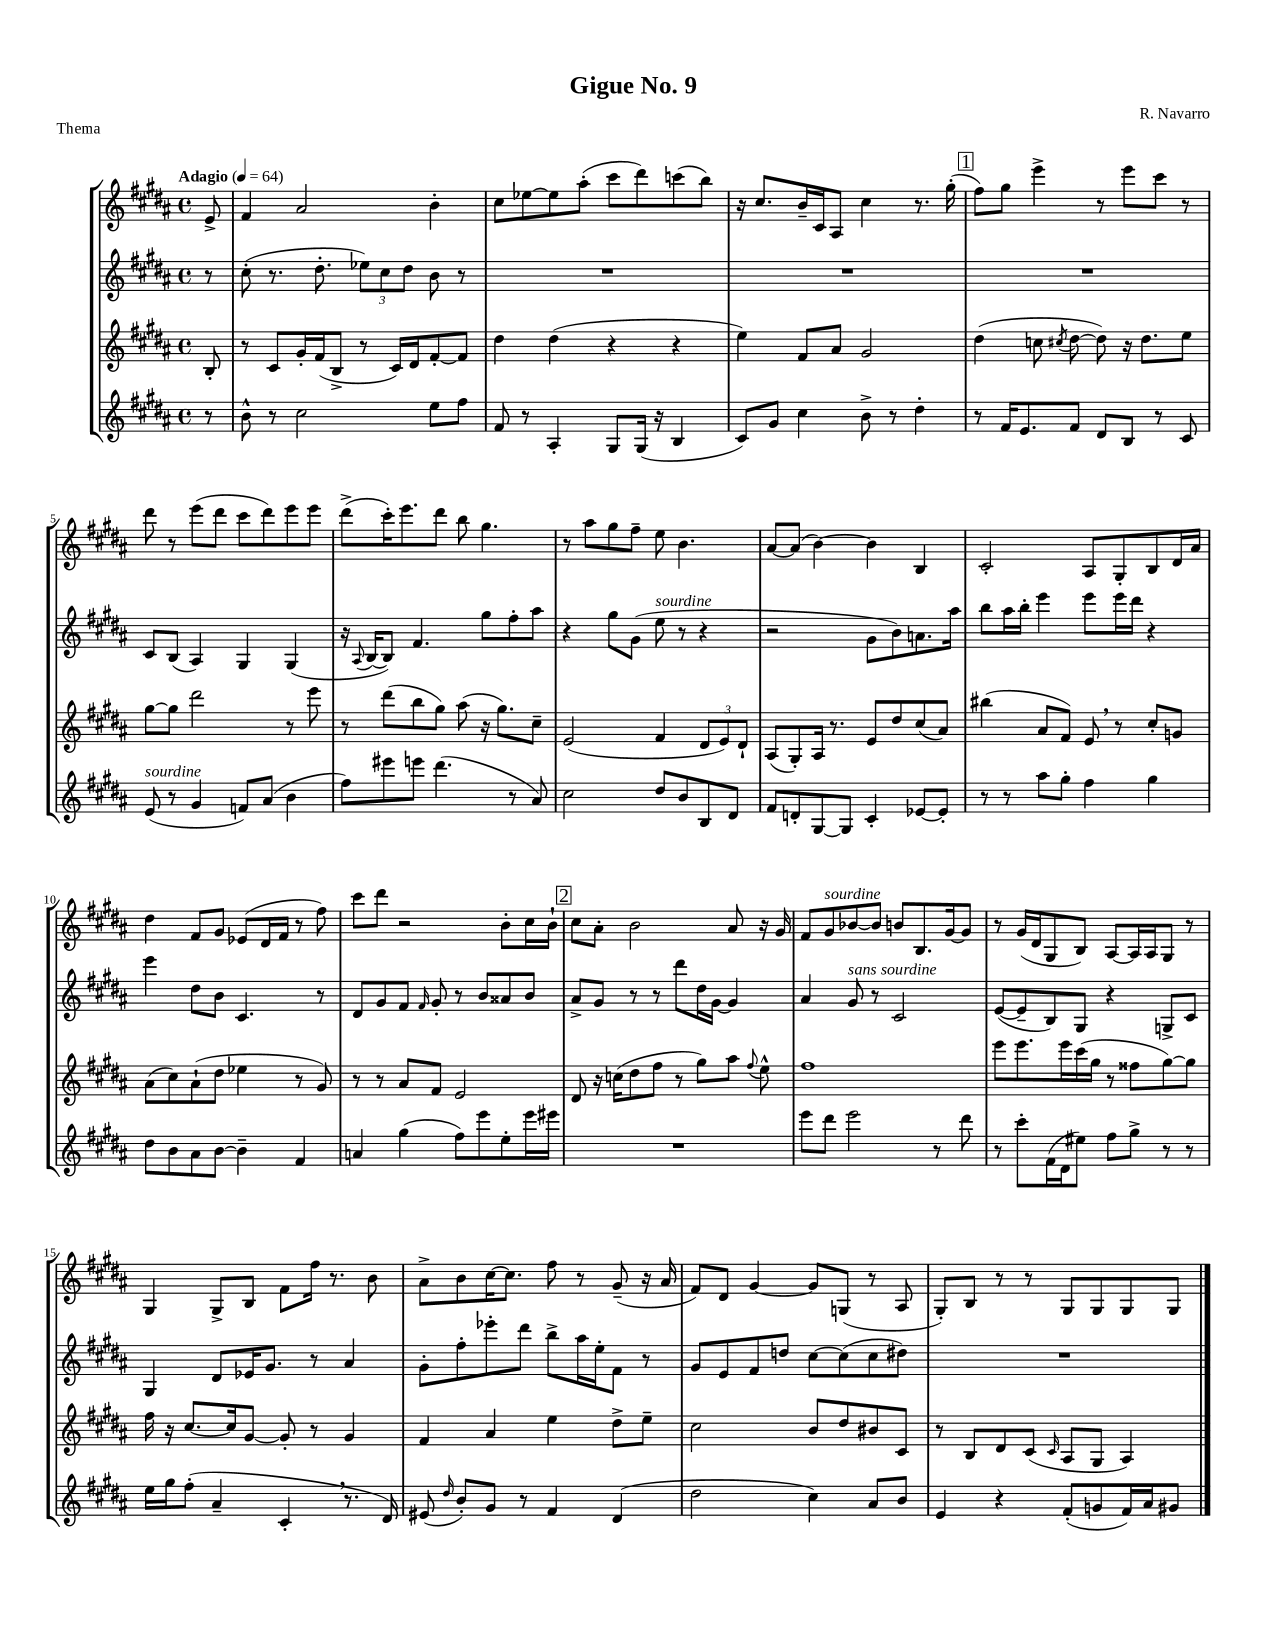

**kern	**kern	**kern	**kern
*part4	*part3	*part2	*part1
*staff4	*staff3	*staff2	*staff1
*clefG2	*clefG2	*clefG2	*clefG2
*k[f#c#g#d#a#]	*k[f#c#g#d#a#]	*k[f#c#g#d#a#]	*k[f#c#g#d#a#]
*M4/4	*M4/4	*M4/4	*M4/4
*met(c)	*met(c)	*met(c)	*met(c)
*MM64	*MM64	*MM64	*MM64
=	=	=	=
!	!	!	!LO:TX:a:B:t=Adagio
8r	8B'/	8r	8e^/
=1	=1	=1	=1
8b^^\	8r	(8cc#'\	4f#/
8r	8c#/L	8.r	.
2cc#\	16g#'/L	.	2a#/
.	(16f#/J	8.dd#'\	.
.	8B^/J	.	.
.	8r	12ee-X\L)	.
.	.	12cc#\	.
.	16c#/LL)	.	.
.	.	12dd#\J	.
.	16d#/J	.	.
8ee\L	[8f#'/	8b\	4b'\
8ff#\J	8f#/J]	8r	.
=2	=2	=2	=2
8f#/	4dd#\	1r	8cc#\L
8r	.	.	[8ee-X\
4A#'/	(4dd#\	.	8ee-\]
.	.	.	(8aa#'\J
8G#/L	4r	.	8ccc#\L
(16G#/Jk	.	.	8ddd#\)
16r	.	.	.
4B/	4r	.	(8cccn\
.	.	.	8bb\J)
=3	=3	=3	=3
8c#/L)	4ee\)	1r	16r
.	.	.	8.cc#/L
8g#/J	.	.	.
4cc#\	8f#/L	.	16b~/L
.	.	.	16c#/J
.	8a#/J	.	8A#/J
8b^\	2g#/	.	4cc#\
8r	.	.	.
4dd#'\	.	.	8.r
.	.	.	(16gg#'\
!!LO:REH:place=s1:t=1
=4	=4	=4	=4
8r	(4dd#\	1r	8ff#\L)
16f#/KL	.	.	8gg#\J
8.e/	.	.	.
.	8ccn\	.	4eee^\
.	8qcc#X/	.	.
8f#/J	[8dd#\	.	.
8d#/L	8dd#\])	.	8r
8B/J	16r	.	8eee\L
.	8.dd#\L	.	.
8r	.	.	8ccc#\J
8c#/	8ee\J	.	8r
!!LO:LB:g=z
=5	=5	=5	=5
!LO:TX:a:i:t=sourdine	!	!	!
(8e/	[8gg#\L	8c#/L	8ddd#\
8r	8gg#\J]	(8B/J	8r
4g#/	2ddd#\	4A#/)	(8eee\L
.	.	.	8ddd#\J
8fn/L)	.	4G#/	8ccc#\L
(8a#/J	.	.	8ddd#\)
4b\	8r	(4G#/	8eee\
.	8eee\	.	8eee\J
=6	=6	=6	=6
8ff#\L)	8r	16r	(8ddd#^\L
.	.	8qqA#/	.
.	.	[16B/KL	.
8eee#X\	(8ddd#\L	8B/J])	16ccc#'\K)
.	.	.	8.eee\
8eeen\J	8bb\	4.f#/	.
(4.ddd#\	8gg#\J)	.	8ddd#\J
.	(8aa#\	.	8bb\
.	16r	8gg#\L	4.gg#\
.	8.gg#\L)	.	.
8r	.	8ff#'\	.
8a#/)	8cc#~\J	8aa#\J	.
=7	=7	=7	=7
2cc#\	(2e/	4r	8r
.	.	.	8aa#\L
.	.	8gg#\L	8gg#\
.	.	(8g#\J	8ff#~\J
!	!	!LO:TX:a:i:t=sourdine	!
8dd#/L	4f#/	8ee\	8ee\
8b/	.	8r	4.b\
8B/	12d#/L	4r	.
.	12e/)	.	.
8d#/J	.	.	.
.	12d#`/J	.	.
=8	=8	=8	=8
8f#/L	(8A#/L	2r	[8a#/L
8dn'/	8G#'/)	.	(8a#/J]
[8G#/	16A#/Jk	.	[4b\)
.	8.r	.	.
8G#/J]	.	.	.
4c#'/	8e/L	8g#\L	4b\]
.	8dd#/	8b\)	.
[8e-X/L	(8cc#/	8.an\	4B/
8e-'/J]	8a#/J)	.	.
.	.	16aa#\Jk	.
=9	=9	=9	=9
8r	(4bb#X\	8bb\L	2c#'/
8r	.	16aa#\L	.
.	.	16bb'\JJ	.
8aa#\L	8a#/L	4eee\	.
8gg#'\J	8f#/J)	.	.
4ff#\	8e,/	8eee\L	8A#/L
.	8r	16eee\L	8G#'/
.	.	16ddd#\JJ	.
4gg#\	8cc#'/L	4r	8B/
.	8gn/J	.	16d#/L
.	.	.	16a#/JJ
!!LO:LB:g=z
=10	=10	=10	=10
8dd#\L	(8a#\L	4eee\	4dd#\
8b\	8cc#\)	.	.
8a#\	(8a#`\	8dd#\L	8f#/L
[8b\J	8dd#\J	8b\J	8g#/J
4b~\]	4ee-X\	4.c#/	(8e-X/L
.	.	.	16d#/L
.	.	.	16f#/JJ
4f#/	8r	.	8r
.	8g#/)	8r	8ff#\)
=11	=11	=11	=11
4an/	8r	8d#/L	8ccc#\L
.	8r	8g#/	8ddd#\J
(4gg#\	8a#/L	8f#/J	2r
.	.	16qqf#/	.
.	8f#/J	8g#'/	.
8ff#\L)	2e/	8r	.
8eee\	.	8b/L	.
8ee'\	.	8a##X/	8b'\L
16eee\L	.	8b/J	16cc#\L
16eee#X\JJ	.	.	16b`\JJ
!!LO:REH:place=s1:t=2
=12	=12	=12	=12
1r	8d#/	8a#^/L	8cc#\L
.	16r	8g#/J	8a#'\J
.	(16ccn\KL	.	.
.	8dd#\	8r	2b\
.	8ff#\J	8r	.
.	8r	8ddd#\L	.
.	8gg#\L)	16dd#\L	.
.	.	[16g#\JJ	.
.	8aa#\J	4g#/]	8a#/
.	8qqff#/	.	.
.	8ee^^\	.	16r
.	.	.	16g#/
=13	=13	=13	=13
8eee\L	1ff#	4a#/	8f#/L
!	!	!	!LO:TX:a:i:t=sourdine
8ddd#\J	.	.	8g#/
!	!	!LO:TX:a:i:t=sans sourdine	!
2eee\	.	8g#/	[8b-X/
.	.	8r	8b-/J]
.	.	2c#/	8bn/L
.	.	.	8.B/
8r	.	.	.
.	.	.	[16g#/k
8ddd#\	.	.	8g#/J]
=14	=14	=14	=14
8r	8eee\L	([8e/L	8r
8ccc#'\L	8.eee\	8e~/]	(16g#/LL
.	.	.	16d#/J
(16f#\L	.	8B/)	8G#/
16d#\J	16eee\L	.	.
8ee#X\J)	(16ccc#\	8G#/J	8B/J)
.	16gg#\JJ	.	.
8ff#\L	8r	4r	[8A#/L
8gg#^\J	8ff##X\L	.	16A#/L]
.	.	.	16A#/J
8r	[8gg#\)	8Gn^/L	8G#/J
8r	8gg#\J]	8c#/J	8r
!!LO:LB:g=z
=15	=15	=15	=15
16ee\LL	16ff#\	4G#/	4G#/
16gg#\J	16r	.	.
(8ff#'\J	[8.cc#/L	.	.
4a#~/	.	8d#/L	8G#^/L
.	16cc#/k]	.	.
.	[8g#/J	16e-X/K	8B/J
.	.	8.g#/J	.
4c#',/	8g#'/]	.	8f#\L
.	8r	8r	16ff#\Jk
.	.	.	8.r
8.r	4g#/	4a#/	.
.	.	.	8b\
16d#/)	.	.	.
=16	=16	=16	=16
(8e#X/	4f#/	8g#'\L	8a#^\L
16qqdd#/	.	.	.
8b'/L)	.	8ff#'\	8b\
8g#/J	4a#/	8eee-X'\	[16cc#\K
.	.	.	8.cc#\J]
8r	.	8ddd#\J	.
4f#/	4ee\	8bb^\L	8ff#\
.	.	16aa#\L	8r
.	.	16ee'\J	.
(4d#/	8dd#^\L	8f#\J	(8g#~/
.	8ee~\J	8r	16r
.	.	.	16a#/
=17	=17	=17	=17
2dd#\	2cc#\	8g#/L	8f#/L)
.	.	8e/	8d#/J
.	.	8f#/	[4g#/
.	.	8ddn/J	.
4cc#\)	8b/L	[8cc#\L	8g#/L]
.	8dd#/	(8cc#\]	(8Gn/J
8a#/L	8b#X/	8cc#\	8r
8b/J	8c#/J	8dd#X\J)	8A#/
=18	=18	=18	=18
4e/	8r	1r	8G#'/L)
.	8B/L	.	8B/J
4r	8d#/	.	8r
.	(8c#/J	.	8r
.	16qqc#/	.	.
(8f#'/L	8A#/L	.	8G#/L
8gn/	8G#/J	.	8G#/
16f#/L)	4A#/)	.	8G#/
16a#/J	.	.	.
8g#X/J	.	.	8G#/J
==	==	==	==
*-	*-	*-	*-
